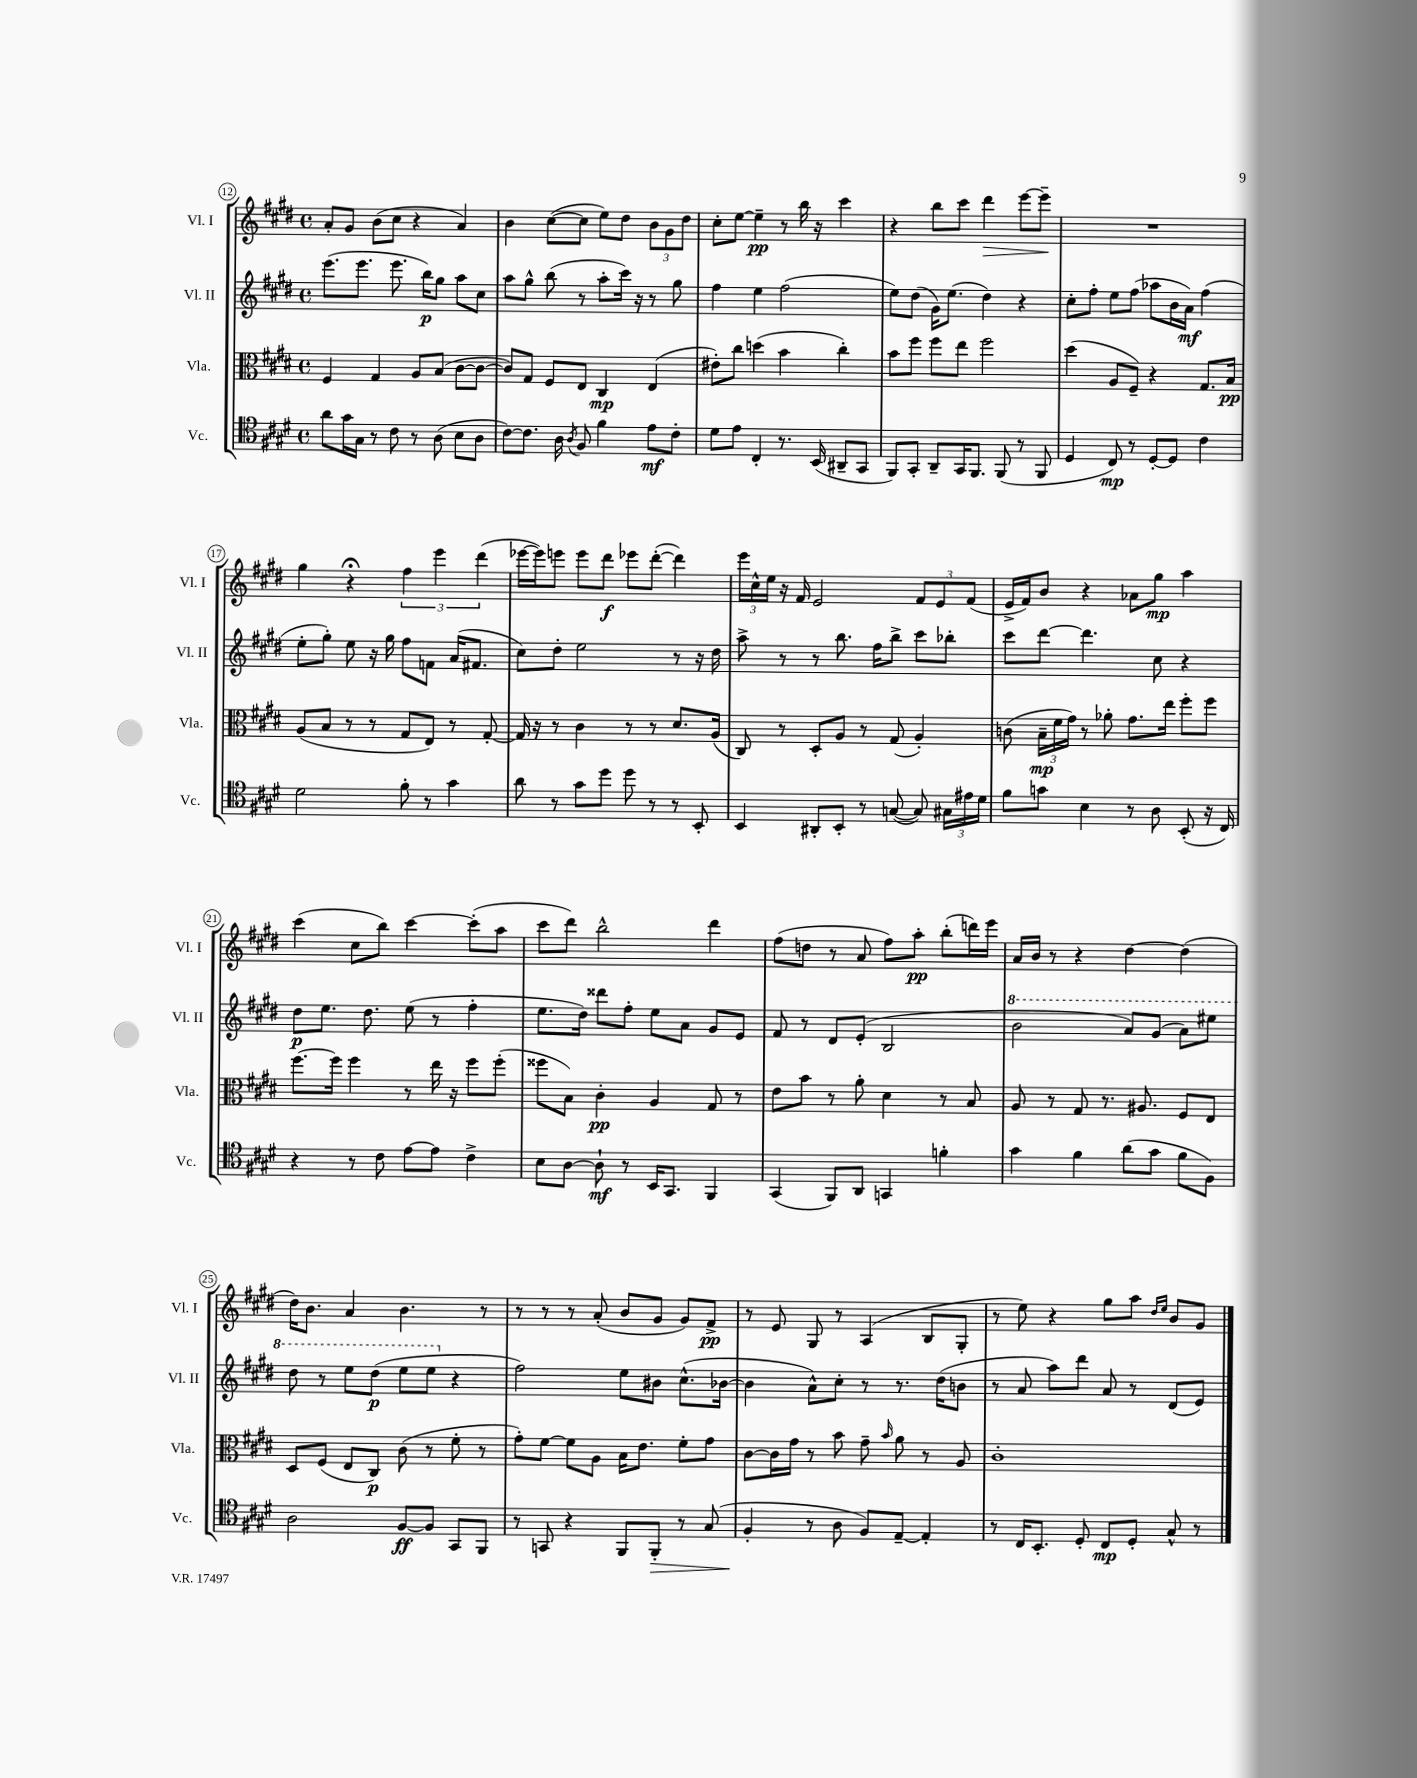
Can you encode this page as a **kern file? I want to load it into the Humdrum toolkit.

**kern	**dynam	**kern	**dynam	**kern	**dynam	**kern	**dynam
*part4	*part4	*part3	*part3	*part2	*part2	*part1	*part1
*staff4	*staff4	*staff3	*staff3	*staff2	*staff2	*staff1	*staff1
*I"Vc.	*	*I"Vla.	*	*I"Vl. II	*	*I"Vl. I	*
*I'Vc.	*	*I'Vla.	*	*I'Vl. II	*	*I'Vl. I	*
*clefC4	*	*clefC3	*	*clefG2	*	*clefG2	*
*k[f#c#g#d#]	*	*k[f#c#g#d#]	*	*k[f#c#g#d#]	*	*k[f#c#g#d#]	*
*M4/4	*	*M4/4	*	*M4/4	*	*M4/4	*
*met(c)	*	*met(c)	*	*met(c)	*	*met(c)	*
=12	=12	=12	=12	=12	=12	=12	=12
8a\L	.	4F#/	.	(8.eee\L	.	8a'/L	.
16g#\L	.	.	.	.	.	8g#/J	.
16G#\JJ	.	.	.	8.eee\J	.	.	.
8r	.	4G#/	.	.	.	(8b\L	.
8c#\	.	.	.	8.eee\	.	8cc#\J	.
8r	.	8A/L	.	.	.	4r	.
.	.	.	.	16bb\KL)	p	.	.
(8A\	.	(8B/J	.	8gg#\J	.	.	.
8B\L	.	[8c#\L	.	8aa\L	.	4a/)	.
8A\J	.	8c#\J_	.	8cc#\J	.	.	.
=13	=13	=13	=13	=13	=13	=13	=13
[8c#\L)	.	8c#/L])	.	8aa\L	.	4b\	.
8.c#\J]	.	8G#/J	.	8gg#^^\J	.	.	.
.	.	8F#/L	.	(8bb\	.	([8cc#\L	.
16A\	.	.	.	.	.	.	.
8qA/	.	.	.	.	.	.	.
8F#/	.	8E/J	.	8r	.	8cc#\J]	.
4f#\	.	4C#/	mp	8aa'\L	.	8ee\L)	.
.	.	.	.	16ccc#\Jk)	.	8dd#\J	.
.	.	.	.	16r	.	.	.
8e\L	mf	(4E/	.	8r	.	12b\L	.
.	.	.	.	.	.	12g#\	.
8c#'\J	.	.	.	8gg#\	.	.	.
.	.	.	.	.	.	12dd#\J	.
=14	=14	=14	=14	=14	=14	=14	=14
8d#\L	.	8e#X'\L)	.	4ff#\	.	8cc#'\L	.
8e\J	.	8cc#\J	.	.	.	[8ee\J	.
4C#'/	.	(4ddn\	.	4ee\	.	4ee~\]	pp
8.r	.	4b\	.	(2ff#\	.	8r	.
.	.	.	.	.	.	16bb\	.
(16BB/	.	.	.	.	.	16r	.
8AA#X~/L	.	4cc#'\)	.	.	.	4ccc#\	.
8GG#/J	.	.	.	.	.	.	.
=15	=15	=15	=15	=15	=15	=15	=15
8FF#/L)	.	8b\L	.	8ee\L)	.	4r	.
8GG#'/J	.	8ff#\J	.	(8dd#\J	.	.	.
8AA~/L	.	8ff#\L	.	16g#\KL)	.	8bb\L	.
.	.	.	.	(8.ee\J	.	.	.
16GG#/K	.	8ee\J	.	.	.	8ccc#\J	.
8.FF#/J	.	.	.	.	.	.	.
!	!	!	!	!	!	!	!LO:HP:b
.	.	2ff#\	.	4dd#\)	.	4ddd#\	>
(8FF#/	.	.	.	.	.	.	.
8r	.	.	.	4r	.	[8eee\L	.
8FF#/	.	.	.	.	.	8eee~\J]	.
.	.	.	.	.	.	.	]
=16	=16	=16	=16	=16	=16	=16	=16
4D#/	.	(4dd#\	.	8cc#'\L	.	1r	.
.	.	.	.	8ff#'\J	.	.	.
8C#/)	mp	8A/L	.	8ee\L	.	.	.
8r	.	8F#~/J)	.	(8ff#\J	.	.	.
[8D#'/L	.	4r	.	8aa-X\L	.	.	.
8D#/J]	.	.	.	16b\L	.	.	.
.	.	.	.	16a\JJ)	mf	.	.
4c#\	.	8.G#/L	.	(4ff#\	.	.	.
.	.	16B/Jk	pp	.	.	.	.
!!LO:LB:g=z
=17	=17	=17	=17	=17	=17	=17	=17
2d#\	.	(8A/L	.	8ee'\L	.	4gg#\	.
.	.	8B/J	.	8gg#'\J)	.	.	.
.	.	8r	.	8ee\	.	4r;<	.
.	.	8r	.	16r	.	.	.
.	.	.	.	16gg#\	.	.	.
8f#'\	.	8G#/L	.	8ff#\L	.	6ff#\	.
8r	.	8E/J)	.	8fn\J	.	.	.
.	.	.	.	.	.	6eee\	.
4g#\	.	8r	.	(16a/KL	.	.	.
.	.	.	.	8.f#X/J	.	.	.
.	.	.	.	.	.	(6ddd#\	.
.	.	[8G#'/	.	.	.	.	.
=18	=18	=18	=18	=18	=18	=18	=18
8a\	.	16G#/]	.	8cc#\L)	.	[16eee-X\LL	.
.	.	16r	.	.	.	16eee-\J])	.
8r	.	8r	.	8dd#'\J	.	8eeen\J	.
8g#\L	.	4c#\	.	2ee\	.	8eee\L	.
8dd#\J	.	.	.	.	.	8ddd#\J	f
8dd#\	.	8r	.	.	.	8eee-X\L	.
8r	.	8r	.	.	.	([8ddd#'\J	.
8r	.	8.d#/L	.	8r	.	4ddd#\])	.
8BB'/	.	.	.	16r	.	.	.
.	.	(16A/Jk	.	16dd#\	.	.	.
=19	=19	=19	=19	=19	=19	=19	=19
4BB/	.	8C#/)	.	8aa^\	.	24eee\LL	.
.	.	.	.	.	.	24cc#^^\	.
.	.	.	.	.	.	24ee\JJ	.
.	.	8r	.	8r	.	16r	.
.	.	.	.	.	.	16f#/	.
8AA#X'/L	.	8D#'/L	.	8r	.	2e/	.
8BB'/J	.	8A/J	.	8.bb\	.	.	.
8r	.	8r	.	.	.	.	.
.	.	.	.	16ff#\KL	.	.	.
([8Gn/	.	(8G#/	.	8bb^\J	.	.	.
8G/])	.	4A'/)	.	8ccc#\L	.	12f#/L	.
.	.	.	.	.	.	12e/	.
24G#X\LL	.	.	.	8bb-X'\J	.	.	.
24e#X\	.	.	.	.	.	(12f#/J	.
24d#\JJ	.	.	.	.	.	.	.
=20	=20	=20	=20	=20	=20	=20	=20
8f#\L	.	(8cn\	.	8ccc#\L	.	16e^/LL	.
.	.	.	.	.	.	16f#/J)	.
8gn\J	.	24B~\LL	mp	[8ddd#\J	.	8b/J	.
.	.	24f#\	.	.	.	.	.
.	.	24g#\JJ)	.	.	.	.	.
4B\	.	8r	.	4.ddd#\]	.	4r	.
.	.	8a-X'\	.	.	.	.	.
8r	.	8.g#\L	.	.	.	8a-X\L	.
8A\	.	.	.	8cc#\	.	8gg#\J	mp
.	.	16ee\Jk	.	.	.	.	.
(8BB'/	.	8ff#'\L	.	4r	.	4aa\	.
16r	.	8ff#\J	.	.	.	.	.
16C#/)	.	.	.	.	.	.	.
!!LO:LB:g=z
=21	=21	=21	=21	=21	=21	=21	=21
4r	.	[8.ff#\L	.	8dd#\L	p	(4ccc#\	.
.	.	.	.	8.ee\J	.	.	.
.	.	16ff#\Jk]	.	.	.	.	.
8r	.	4ff#\	.	.	.	8cc#\L	.
.	.	.	.	8.dd#\	.	.	.
8c#\	.	.	.	.	.	8bb\J)	.
[8e\L	.	8r	.	(8ee\	.	[4ccc#\	.
8e\J]	.	16ee\	.	8r	.	.	.
.	.	16r	.	.	.	.	.
4c#^\	.	8ff#\L	.	4ff#'\	.	(8ccc#'\L]	.
.	.	(8ff#'\J	.	.	.	8aa\J	.
=22	=22	=22	=22	=22	=22	=22	=22
8B\L	.	8ff##X\L	.	8.ee\L	.	8ccc#\L	.
[8A\J	.	8B\J)	.	.	.	8ddd#\J)	.
.	.	.	.	16dd#\Jk)	.	.	.
8A`\]	mf	4c#'\	pp	8ddd##X\L	.	2bb^^\	.
8r	.	.	.	8ff#'\J	.	.	.
16BB/KL	.	4A/	.	8ee\L	.	.	.
8.GG#/J	.	.	.	.	.	.	.
.	.	.	.	8a\J	.	.	.
4FF#/	.	8G#/	.	8g#/L	.	4ddd#\	.
.	.	8r	.	8e/J	.	.	.
=23	=23	=23	=23	=23	=23	=23	=23
(4GG#/	.	8e\L	.	8f#/	.	(8ff#\L	.
.	.	8b\J	.	8r	.	8ddn\J	.
8FF#/L)	.	8r	.	8d#/L	.	8r	.
8AA/J	.	8a'\	.	(8e'/J	.	8a/	.
4GGn/	.	4d#\	.	2B/	.	8ff#\L)	.
.	.	.	.	.	.	8aa'\J	pp
4fn'\	.	8r	.	.	.	(8bb'\L	.
.	.	8B/	.	.	.	16dddn\L)	.
.	.	.	.	.	.	16eee\JJ	.
=24	=24	=24	=24	=24	=24	=24	=24
*	*	*	*	*8va	*	*	*
4g#\	.	8A/	.	2bb\	.	16a/LL	.
.	.	.	.	.	.	16b/JJ	.
.	.	8r	.	.	.	8r	.
4f#\	.	8G#/	.	.	.	4r	.
.	.	8.r	.	.	.	.	.
(8a\L	.	.	.	8aa/L)	.	[4dd#\	.
.	.	8.A#X/	.	.	.	.	.
8g#\J	.	.	.	(8gg#/J	.	.	.
8f#\L	.	8F#/L	.	8aa\L)	.	(4dd#\]	.
8F#\J)	.	8E/J	.	8eee#X\J	.	.	.
!!LO:LB:g=z
=25	=25	=25	=25	=25	=25	=25	=25
2A\	.	8D#/L	.	8ddd#\	.	16dd#\KL)	.
.	.	.	.	.	.	8.b\J	.
.	.	(8F#/J	.	8r	.	.	.
.	.	8E/L	.	8eee\L	.	4a/	.
.	.	8C#/J)	p	(8ddd#\J	p	.	.
[8F#/L	ff	(8c#\	.	8eee\L	.	4.b\	.
8F#/J]	.	8r	.	8eee\J	.	.	.
*	*	*	*	*X8va	*	*	*
8GG#/L	.	8f#'\	.	4r	.	.	.
8FF#/J	.	8r	.	.	.	8r	.
=26	=26	=26	=26	=26	=26	=26	=26
8r	.	8g#'\L)	.	2ff#\)	.	8r	.
8GGn/	.	[8f#\J	.	.	.	8r	.
4r	.	8f#\L]	.	.	.	8r	.
.	.	8A\J	.	.	.	(8a'/	.
8FF#/L	.	16B\KL	.	8ee\L	.	8b/L	.
.	.	8.e\J	.	.	.	.	.
!	!LO:HP:b	!	!	!	!	!	!
8FF#'/J	>	.	.	8b#X\J	.	8g#/J	.
8r	.	8f#'\L	.	(8.cc#^^\L	.	8g#/L)	.
(8G#/	.	8g#\J	.	.	.	8f#^/J	pp
.	.	.	.	[16b-X\Jk	.	.	.
=27	=27	=27	=27	=27	=27	=27	=27
4F#'/	.	[8c#\L	.	4b-\]	.	8r	.
.	.	16c#\L]	.	.	.	8e/	.
.	.	16g#\JJ	.	.	.	.	.
8r	]	8r	.	8a^^\L)	.	8G#/	.
8A\	.	8b\	.	8cc#'\J	.	8r	.
8F#/L)	.	8g#~\	.	8r	.	(4A/	.
.	.	16qqb/	.	.	.	.	.
[8E~/J	.	8a\	.	8.r	.	.	.
4E'/]	.	8r	.	.	.	8B/L	.
.	.	.	.	(16dd#\KL	.	.	.
.	.	8A/	.	8bn\J	.	8G#'/J	.
=28	=28	=28	=28	=28	=28	=28	=28
8r	.	1c#'	.	8r	.	8r	.
16C#/KL	.	.	.	8a/	.	8ee\)	.
8.BB'/J	.	.	.	.	.	.	.
.	.	.	.	8aa\L)	.	4r	.
8D#'/	.	.	.	8ddd#\J	.	.	.
8C#/L	mp	.	.	8a/	.	8gg#\L	.
8D#'/J	.	.	.	8r	.	8aa\J	.
.	.	.	.	.	.	16qqdd#/LL	.
.	.	.	.	.	.	16qqee/JJ	.
8G#^^/	.	.	.	(8d#/L	.	8b/L	.
8r	.	.	.	8e/J)	.	8g#/J	.
==	==	==	==	==	==	==	==
*-	*-	*-	*-	*-	*-	*-	*-
